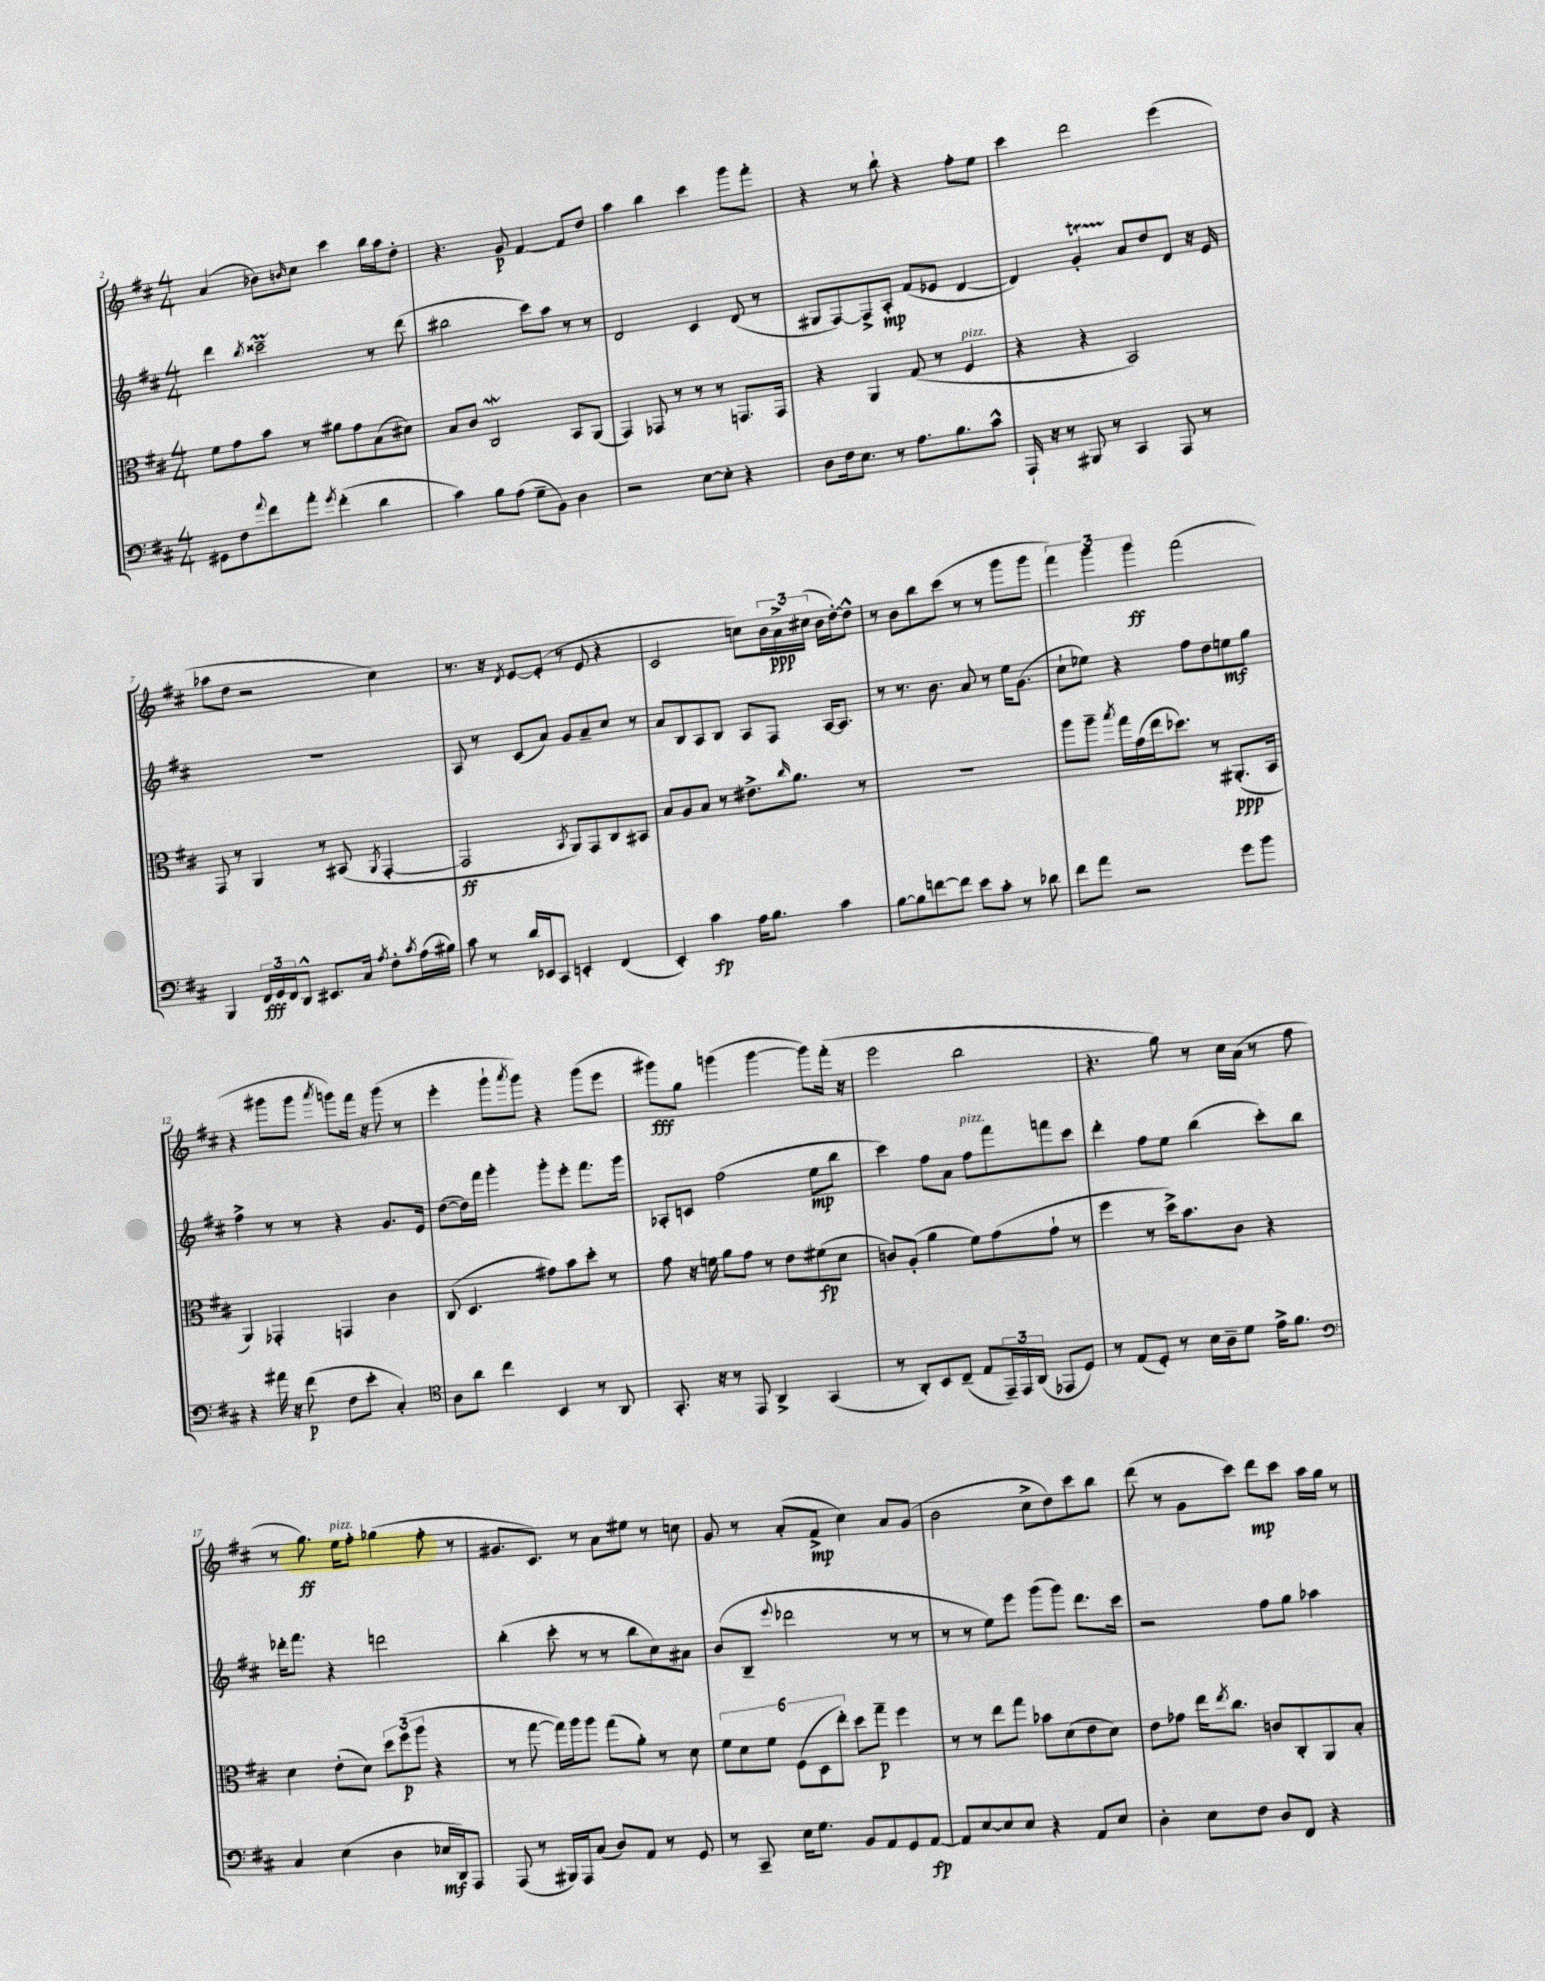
<<
\new StaffGroup <<
\new Staff = "s0" {
    \clef treble \key d \major \numericTimeSignature \time 4/4
    a'4( bes'8) \grace { b'16 } cis''8 cis'''4 b''16 a''16 d''8-. |
    r4. g'8\p fis'4~ fis'8 d''8 |
    a''4 b''4 cis'''4 g'''8 fis'''8-. |
    r4 r8 b''8-! r4 fis''8-. e''8 |
    cis'''4 d'''2 e'''4( |
    aes''8 d''8 r2 cis''4) |
    r8. r16 \acciaccatura { d'8 } e'8~ e'8-.( r8 e'8 r4 |
    cis'2 c''8) \tuplet 3/2 { b'16 a'16->\ppp cis''16( } b'16 d''16~-.) d''8-^ |
    r8 b'8 b''8 cis'''8( r8 r8 g'''8 g'''8 |
    \tuplet 3/2 { fis'''4) g'''4 g'''4\ff } fis'''2( |
    r4 gis'''8 gis'''8 \acciaccatura { a'''8 } g'''8) fis'''16 r16 g'''8( r8 |
    e'''4-. g'''8-! \acciaccatura { a'''8 } g'''8) r4 g'''8( e'''8 |
    gis'''8\fff) g''8 g'''4( g'''4~ g'''8) fis'''16-.( r16 |
    e'''2 b''2 |
    r4. g''8) r8 cis''16 a'16( r8 fis''8 |
    r8 g''8.\ff) e''16^\markup { \italic "pizz." } fis''8-. ges''4( fis''8-. r8 |
    gis'8. cis'8.) r8 a'8 eis''8 r8 c''8 |
    g'8 r8 a'8-.( fis'8->\mp cis''4) a'8 g'8( |
    b'2 cis''8-> d''8) cis'''8 b''8 |
    d'''8( r8 g'8 cis'''8) d'''8\mp cis'''8 a''16 g''16 r8 \bar "|." |
}
\new Staff = "s1" {
    \clef treble \key d \major \numericTimeSignature \time 4/4
    d'''4 \acciaccatura { b''8 } cisis'''2--\prall r8 d'''8( |
    bis''2 cis'''8) a''8 r8 r8 |
    d'2 cis'4 d'8( r8 |
    gis8 fis8~) fis8-> a8-.\mp fis'8( ees'8 d'4~ |
    d'4) g'4-.\startTrillSpan a'8\stopTrillSpan d''8 d'8 r16 e'16 |
    R1 |
    a8 r8 cis'8( a'8) g'8 a'8-- cis''8 r8 |
    a'8 b8 a8 b8 a8 fis8 a16~ a8. |
    r8 r8. b'8. a'8 r8 e''16 g'8.( |
    cis''8-! ees''8) r4 fis''8 d''8 e''8\mf g''8 |
    fis''4-> r8 r8 r4 g'8. e'16 |
    d''8~( d''16) fis'''16 g'''4-. g'''8-. e'''8-. fis'''8. g'''16 |
    aes8-. c'8 fis''2( e''8\mp b''8 |
    cis'''4) fis''8 a'8 fis''8^\markup { \italic "pizz." } fis'''8 f'''8 cis'''8 |
    d'''4-. fis''8 e''8 b''4( cis'''8-.) b''8 |
    des'''16-. fis'''8. r4 d'''2 |
    b''4-.( cis'''8-. r8 r8 b''8 cis''8) ais'8 |
    b'8( b8-- \appoggiatura { e'''8 } des'''2 r8 r8 |
    r8 r8 e''8) e'''8 g'''8( g'''8) d'''8. cis'''16 |
    r2 fis''8 g''8 aes''4 \bar "|." |
}
\new Staff = "s2" {
    \clef alto \key d \major \numericTimeSignature \time 4/4
    fis'8 g'8 b'8 r8 ais'8 g'8 b8( dis'8) |
    b8 cis'8 cis2\mordent b,8 a,8( |
    g,4) ges,8 r8 r8 r8 g,8. g,16 |
    r4 a,4 g8( r8 fis4^\markup { \italic "pizz." } |
    r4 r4 b,2) |
    g,8 r8 a,4 r8 bis,8( \acciaccatura { a,8 } g,4~-. |
    g,2\ff \acciaccatura { b,8 } a,8) g,8 cis8 bis,8 |
    b8 a8 b8 r8 eis'8.-> \grace { cis''16 } a'8. r8 |
    R1 |
    a''8 a''8-- \acciaccatura { b''8 } g''16 g'16( e''16 des''8.) r8 ais,8.-.\ppp( b,16 |
    a,4) ges,4-. g,4 cis'4 |
    cis8( d4. gis'8) b'8 d''8-. r8 |
    g'8 r16 f'16 a'8 g'8 r8 e'8 fis'8\fp( d'8 |
    c'8) a8-.( a'4 fis'8) g'8( g'8-! r8 |
    fis''4 r8 d''16->) b'8. cis'8 r4 |
    d'4 e'8-.( d'8) \tuplet 3/2 { d''8 fis''8\p( a''8 } r4 |
    r8 g''8~ g''16) a''16 a''8 g''8( a'8-.) r8 d'8 |
    \tuplet 6/4 { fis'8 d'8 fis'8 fis8( d8 e''8-.) } d''8 g''8--\p fis''4 |
    r8 r8 e''8 g''8 bes'8 d'8( e'8 d'8) |
    e'8 ges'8 e''16 \acciaccatura { e''8 } cis''8. c'8 cis8-. a,8 b8-. \bar "|." |
}
\new Staff = "s3" {
    \clef bass \key d \major \numericTimeSignature \time 4/4
    gis,8 fis8 \appoggiatura { a'8 } fis'8 a'8-. \acciaccatura { g'8 } fis'4-.( d'4 |
    cis'4) b8 a8( g8-- b,8) d4 |
    r2 e8~ e8-. r4 |
    d8 fis16 e8. r8 a8. b8. cis'8-^ |
    a,,16-! r16 r8 bis,,8 r8 cis,4 a,,8 r8 |
    b,,4 \tuplet 3/2 { fis,16\fff g,16 fis,16 } d,8-^ eis,8. cis16 \acciaccatura { a8 } fis8-. \acciaccatura { cis'8 } a16( bis16) |
    cis'8 r8 d'16 ees,16 cis,8 e,4-. fis,4( |
    e,4-.) cis'4\fp a16 b8. cis'4 |
    b8~ b8 f'8~ f'8 e'8 cis'8-. r8 des'8 |
    fis'8 a'8 r2 g'8 b'8 |
    r4 ais'16 r16 fis'8\p( fis8 e'8-. cis4-.) |
    \clef tenor a8 a'8 cis''4 b,4 r8 a,8 |
    g,8.-. r16 r8 e,8 a,4-> g,4( |
    r8 a,8-.) b,8 cis8--( e8 \tuplet 3/2 { e,16--) e,16 a,16( } ees,8 d8) |
    r8 e8( d8-.) r8 b16 a16-- d'8 e'16-> fis'8. |
    \clef bass cis4 e4( d4 ees16\mf d,16) a,,8 |
    a,,8( r8 bis,,16) a,,16 cis8( d8) a,8 r8 g,8 |
    r8 cis,8-- e16 g8. b,8 a,8 g,8 a,8~\fp |
    a,8 e8~ e8 e8 r4 a,8 e8 |
    d4-. e8 fis8 d8 fis,8 r4 \bar "|." |
}
>>
>>
\layout { \context { \Score currentBarNumber = #2 } }
